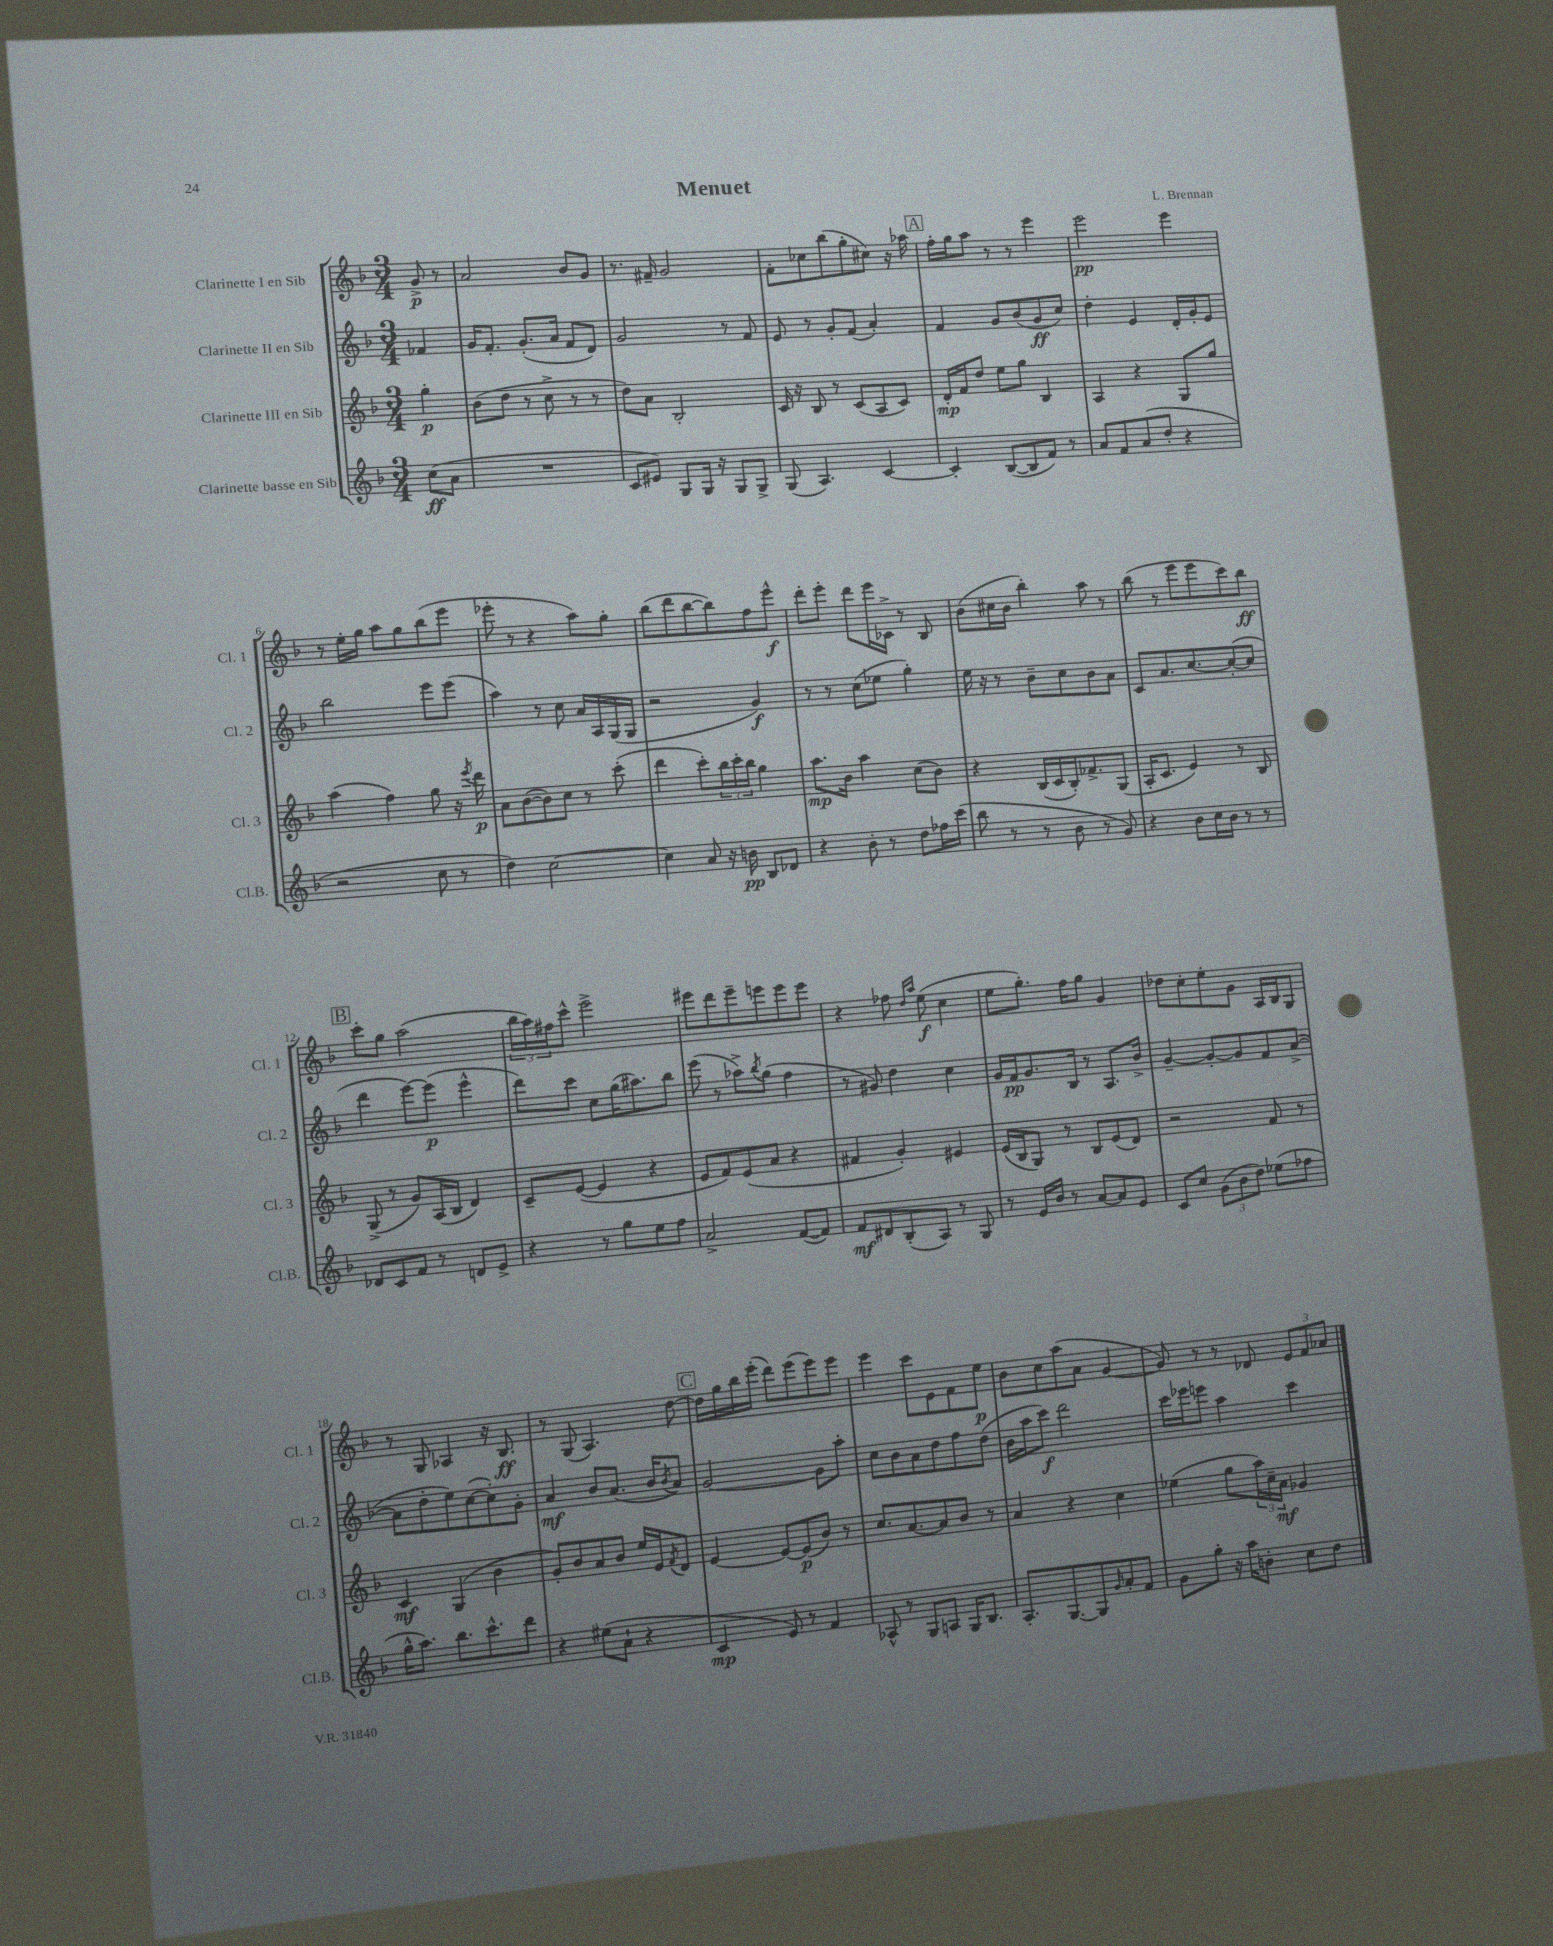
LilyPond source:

\header { title = "Menuet" composer = "L. Brennan" }
<<
\new StaffGroup <<
\new Staff = "s0" \with { instrumentName = "Clarinette I en Sib" shortInstrumentName = "Cl. 1" } {
    \clef treble \key f \major \numericTimeSignature \time 3/4 \partial 4
    g'8->\p r8 |
    a'2 bes'8 g'8 |
    r8. fis'16-- g'2 |
    f'8-. ces''8 bes''8( g''8-. cis''8) r16 aes''16 |
    \mark \markup { \box "A" } f''16-. g''16 a''8 r8 r8 e'''4 |
    e'''2\pp e'''4 |
    r8 e''16-. g''16 a''8 g''8 bes''8( e'''8 |
    ees'''8-. r8 r4 a''8) g''8-. |
    bes''8( d'''8 bes''8~ bes''8) f''8 e'''8-^\f |
    d'''8-. e'''8-. d'''8 e'''16 ces'16-> r8 bes8 |
    bes'8( cis''16 bes'16 bes''4-.) a''8 r8 |
    bes''8( r8 e'''8 e'''8 c'''8) bes''8\ff |
    \mark \markup { \box "B" } c'''8-. g''8 a''2( |
    \tuplet 3/2 { bes''16 a''16) fis''16 } c'''8-^ e'''2-> |
    eis'''8 d'''8 eis'''8-- e'''8 e'''8 e'''8 |
    r4 fes''8 \grace { d''16 a''16 } e''8\f( c''4 |
    e''8 g''8.-.) f''16 g''8 g'4 |
    des''8 c''8-. e''8-. g'8 a16 bes16 g8 |
    r8 g8 aes4 r16 bes8.\ff |
    r8 g8( a4.) d''8~ |
    \mark \markup { \box "C" } d''16 g''16 bes''16 e'''16-.( d'''8) e'''8( e'''8) e'''8 |
    e'''4 c'''8 e'8 f'8 e''8\p |
    bes'8 c''8 a''8( a'8 g'4~ |
    g'8) r8 r8 des'8 \tuplet 3/2 { e'8 f'8 aes'8 } \bar "|." |
}
\new Staff = "s1" \with { instrumentName = "Clarinette II en Sib" shortInstrumentName = "Cl. 2" } {
    \clef treble \key f \major \numericTimeSignature \time 3/4 \partial 4
    fes'4 |
    g'16 f'8.-. g'8.-.( a'16 f'8 d'8) |
    g'2 r8 f'8 |
    e'8 r8 g'8-. f'8( a'4-.) |
    \mark \markup { \box "A" } f'4 g'8 bes'8( g'8\ff c''8) |
    d''4-. e'4 d'16-. g'16-. e'8 |
    bes''2 e'''8 e'''8( |
    a''4) r8 c''8 a'16 a16 g16( g16 |
    r2 g'4\f) |
    r8 r8 c''8( ees''8 g''4-.) |
    e''16 r16 r8 bes'8-- c''8 bes'8 a'8 |
    c'8 a'8. c''8.~ c''8~-.( c''8 |
    \mark \markup { \box "B" } d'''4 e'''8~) e'''8\p( e'''4-^ |
    d'''8) c'''8 c''8 g''16( ais''8.) bes''8 |
    e'''8( r8 aes''8->) \acciaccatura { bes''8 } g''8( f''4 |
    r8 gis'8) d''4 c''4 |
    g'16 f'16\pp g'8. bes16 r8 a8. bes'16-> |
    g'4~-- g'8~-. g'8 f'8 a'8~->( |
    a'8 d''8-. e''8) c''8~( c''8-.) g'8-. |
    a'4\mf bes'8 a'8.( bes'16 \acciaccatura { bes'8 } a'8) |
    \mark \markup { \box "C" } g'2~ g'8 a''8-. |
    c''8 bes'8 a'8 d''8 f''8 d''8( |
    bes'16 a''16 c'''8\f) d'''2 |
    c'''16 ees'''16 e'''8 a''4 c'''4 \bar "|." |
}
\new Staff = "s2" \with { instrumentName = "Clarinette III en Sib" shortInstrumentName = "Cl. 3" } {
    \clef treble \key f \major \numericTimeSignature \time 3/4 \partial 4
    g''4-.\p |
    bes'8( d''8 r8 c''8-> r8 r8 |
    d''8) a'8 bes2-. |
    c'16 r16 bes8 r8 c'8( a8 c'8) |
    \mark \markup { \box "A" } d'16-.\mp f'16 d''8 e''8 g''8 bes4 |
    a4 r4 g8 g''8 |
    a''4( f''4) g''8 r16 \acciaccatura { e'''8 } d'''16\p |
    a'8 bes'8~( bes'8) c''8 r8 c'''8-.( |
    d'''4 c'''8-.) \tuplet 3/2 { bes''16 c'''16-. bes''16 } g''4 |
    a''8.\mp bes'16 a''4 c''8( bes'8) |
    r4 bes16( c'16 bes16-.) fes'8.-> g8( |
    a16-. c'8. e'4) r8 bes8 |
    \mark \markup { \box "B" } g8->( r8 g'8) a16( bes16 d'4) |
    c'8-- e'8~( e'4 r4 |
    e'8 f'8) e'8( a'8 r4 |
    fis'4 g'4-.) eis'4 |
    e'16( bes16 g8) r8 bes8 e'8( d'8) |
    r2 f'8 r8 |
    c'4\mf g4( bes'4 |
    g'8-.) bes'8 a'8 bes'8 e''16 e'16 \acciaccatura { f'8 } d'8 |
    \mark \markup { \box "C" } e'4~ e'8~ e'8\p( bes'8) r8 |
    c''8. a'8.~ a'8 bes'8 r8 |
    a'4 r4 c''4 |
    ees''4( g''8 \tuplet 3/2 { a''16) c''16-- a'16\mf } ges'4 \bar "|." |
}
\new Staff = "s3" \with { instrumentName = "Clarinette basse en Sib" shortInstrumentName = "Cl.B." } {
    \clef treble \key f \major \numericTimeSignature \time 3/4 \partial 4
    c''8\ff( a'8 |
    R2. |
    c'8 eis'8) g8 g16 r16 g8 g8-> |
    g8( a4.) c'4~ |
    \mark \markup { \box "A" } c'4-. bes8~( bes8 f'8) r8 |
    a'8 f'8 a'8( d''8-. r4 |
    r2 c''8 r8 |
    d''4) c''2~ |
    c''4 a'8 r16 b'16\pp bes8 des'8 |
    r4 bes'8-. r8 d''8 fes''16 c'''16( |
    bes''8 r8 r8 bes'8 r8 g'8) |
    r4 bes'8 c''16 bes'16 r8 r8 |
    \mark \markup { \box "B" } des'8 c'8 f'8 r8 d'8 e'8-> |
    r4 r8 g''8 e''8 f''8 |
    a'2-> f'8~( f'8) |
    f'8\mf dis'8 bes8-.( a8) r8 g8 |
    r8 e'16 bes'16 r8 a'8~ a'8 e'8 |
    c'8 c''8 \tuplet 3/2 { g'8( bes'8 d''8) } ees''8( fes''8 |
    g''16-^ a''8.) bes''8. c'''8.-^ d'''8 |
    r4 eis''8( a'8-! r4 |
    \mark \markup { \box "C" } c'4\mp e'8) r8 f'4 |
    aes8-^ r8 g8 a8 g16 bes8. |
    a8.-. g8.~ g8 \grace { g'16 } a'8-. f'8 |
    g'8 g''8-. r16 a''16 b'8-. c''8 d''8 \bar "|." |
}
>>
>>
